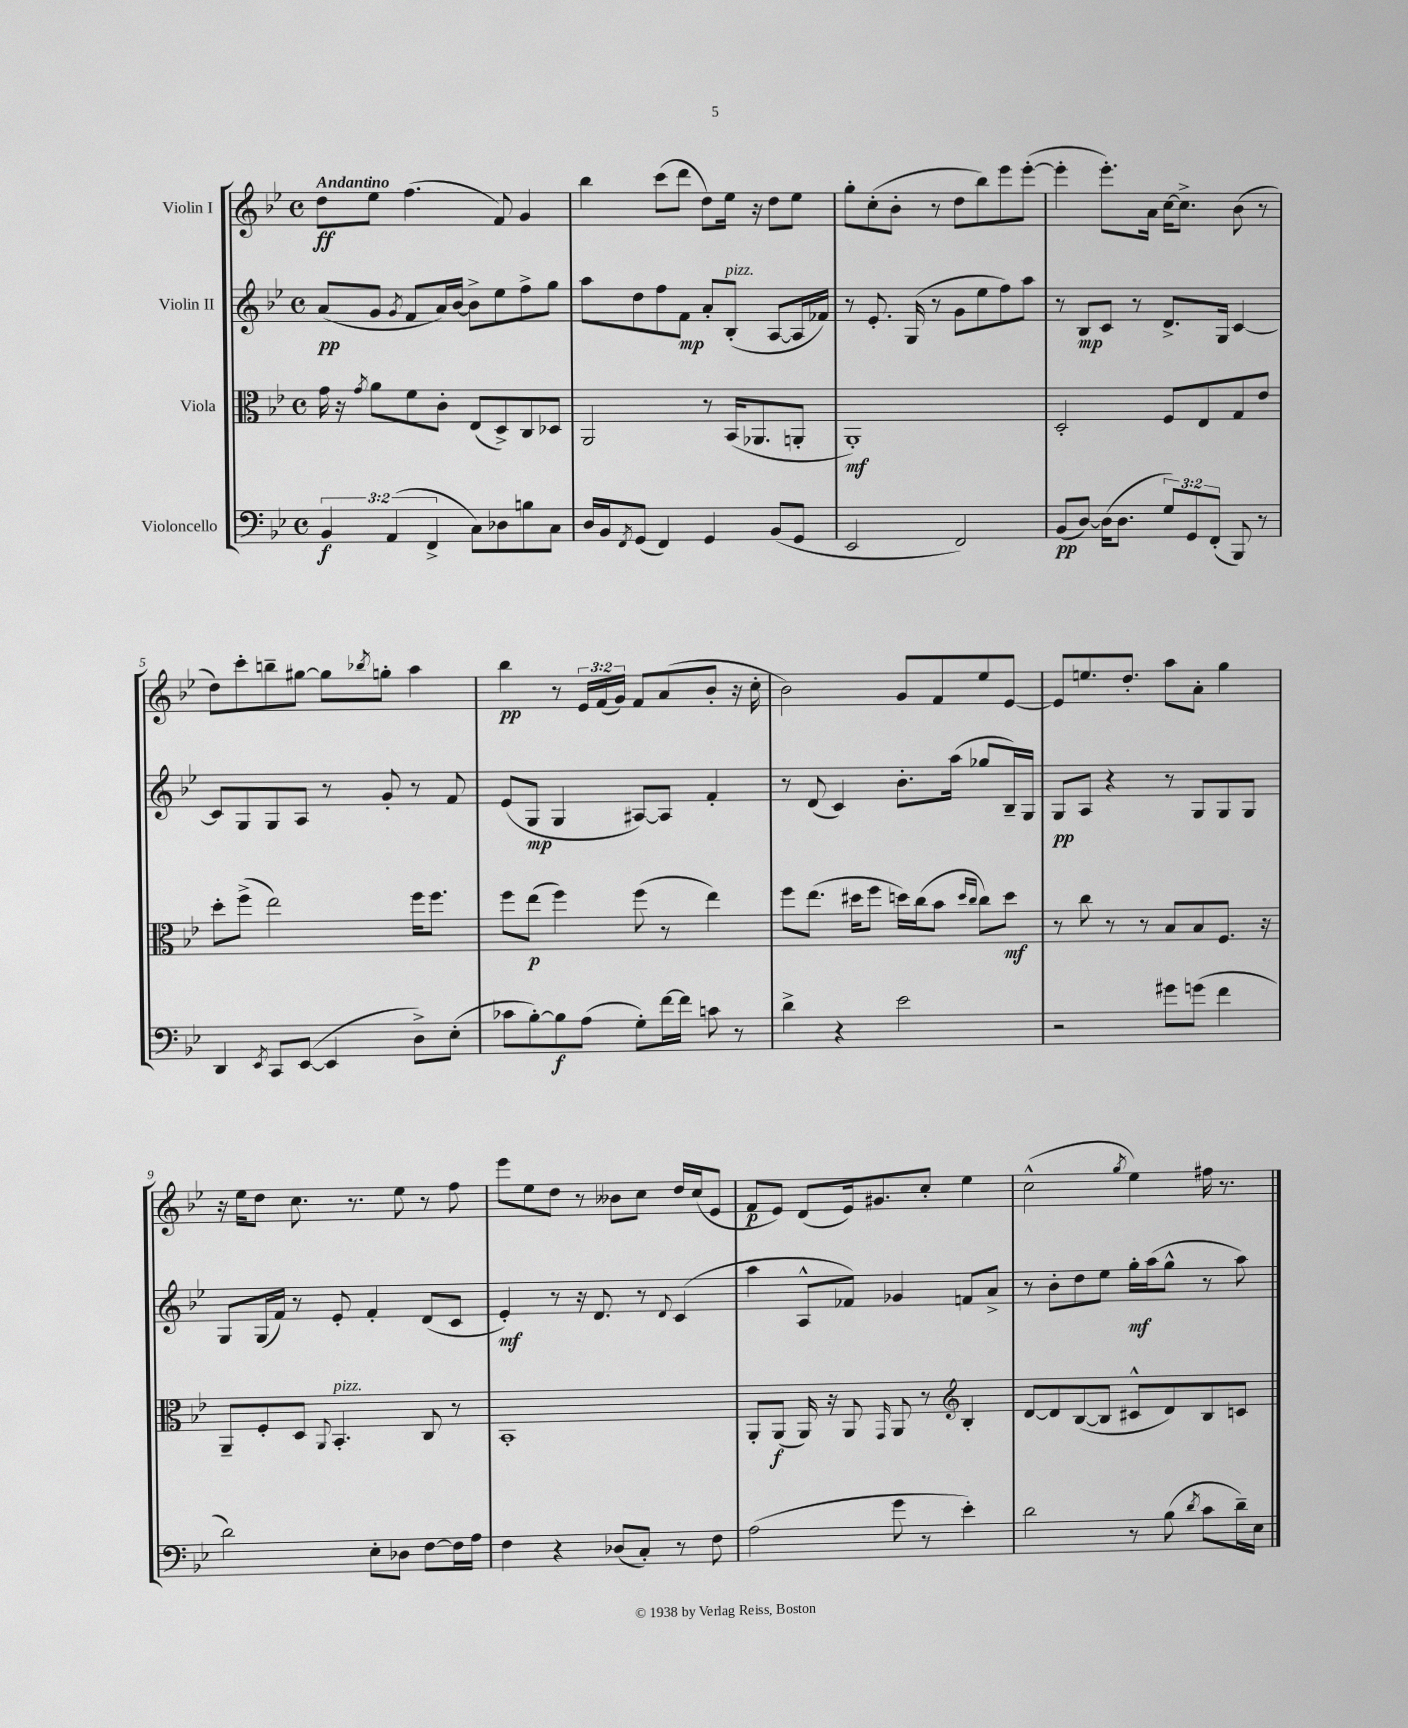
<<
\new StaffGroup <<
\new Staff = "s0" \with { instrumentName = "Violin I" } {
    \clef treble \key bes \major \defaultTimeSignature \time 4/4 \override Staff.TupletNumber.text = #tuplet-number::calc-fraction-text \tempo "Andantino"
    d''8\ff ees''8 f''4.( f'8) g'4 |
    bes''4 c'''8( d'''8 d''8) ees''16 r16 d''8 ees''8 |
    g''8-. c''8-.( bes'8-. r8 d''8 bes''8) ees'''8 ees'''8~-.( |
    ees'''4-. ees'''8.-.) a'16 c''16~ c''8.-> bes'8( r8 |
    d''8) c'''8-. b''8-- gis''8~ gis''8 \acciaccatura { bes''8 } g''8-. a''4 |
    bes''4\pp r8 \tuplet 3/2 { ees'16 f'16( g'16) } f'8 a'8( bes'8-. r16 c''16-. |
    bes'2) g'8 f'8 ees''8 ees'8~ |
    ees'8 e''8. d''8.-. a''8 a'8-. g''4 |
    r16 ees''16 d''8 c''8. r8. ees''8 r8 f''8 |
    ees'''8 ees''8 d''8 r8 beses'8 c''8 d''16 c''16( ees'8 |
    f'8\p ees'8) d'8( ees'16) gis'8. c''8-. ees''4 |
    c''2-^( \acciaccatura { g''8 } ees''4) fis''16 r8. \bar "|." |
}
\new Staff = "s1" \with { instrumentName = "Violin II" } {
    \clef treble \key bes \major \defaultTimeSignature \time 4/4
    a'8\pp( g'8 \acciaccatura { g'8 } f'8 a'16) bes'16~ bes'8-> ees''8 f''8-> g''8 |
    a''8 d''8 f''8 f'8\mp a'8-. bes8-.^\markup { \italic "pizz." }( a8~ a16 fes'16) |
    r8 ees'8.-. g16( r8 g'8 ees''8 f''8) a''8 |
    r8 bes8\mp c'8 r8 d'8.-> g16 c'4~ |
    c'8 g8 g8 a8 r8 g'8-. r8 f'8 |
    ees'8( g8\mp g4 ais8~) ais8 f'4-. |
    r8 d'8( c'4) bes'8.-. a''16( ges''8 bes16--) g16 |
    g8\pp a8 r4 r8 g8 g8 g8 |
    g8 g16( f'16) r8 ees'8-. f'4-. d'8( c'8 |
    ees'4-.\mf) r8 r16 d'8. r8 \appoggiatura { d'8 } c'4( |
    a''4 a8-^ fes'8) ges'4 f'8 a'8-> |
    r8 bes'8-. d''8 ees''8 g''16-.\mf a''16( g''8-^ r8 a''8) \bar "|." |
}
\new Staff = "s2" \with { instrumentName = "Viola" } {
    \clef alto \key bes \major \defaultTimeSignature \time 4/4
    g'16 r16 \acciaccatura { g'8 } a'8 f'8 c'8-. ees8( d8->) c8 des8 |
    a,2 r8 bes,16( aes,8. a,8-. |
    a,1-.\mf) |
    d2-. f8 ees8 g8 ees'8 |
    d''8-. f''8->( ees''2) f''16 f''8. |
    f''8 ees''8\p( f''4) f''8( r8 ees''4) |
    f''8 ees''8.( dis''16 f''8 d''16) c''16( bes'8 \grace { d''16 c''16 } c''8) d''8\mf |
    r8 c''8 r8 r8 bes8 bes8 f8. r16 |
    a,8-- f8-. d8 \appoggiatura { a,8 } bes,4.-.^\markup { \italic "pizz." } c8 r8 |
    bes,1-. |
    a,8-. a,8\f( a,16) r16 a,8 \grace { g,16 } a,8 r8 \clef treble bes4-. |
    d'8~ d'8 bes8~( bes8 cis'8-^ d'8) bes8 c'8 \bar "|." |
}
\new Staff = "s3" \with { instrumentName = "Violoncello" } {
    \clef bass \key bes \major \defaultTimeSignature \time 4/4 \override Staff.TupletNumber.text = #tuplet-number::calc-fraction-text
    \tuplet 3/2 { bes,4\f a,4( f,4-> } c8) des8 b8 c8 |
    d16 bes,16 \acciaccatura { f,8 } g,8( f,4) g,4 bes,8( g,8 |
    ees,2 f,2) |
    bes,8\pp( d8~) d16( d8. \tuplet 3/2 { g8) g,8 f,8-.( } bes,,8) r8 |
    d,4 \acciaccatura { ees,8 } c,8 ees,8~( ees,4 d8->) ees8-.( |
    ces'8 bes8~-.) bes8\f a8( g8-.) f'16~ f'16 c'8 r8 |
    d'4-> r4 ees'2 |
    r2 gis'8 g'8( f'4 |
    d'2) ees8-. des8 f8~ f16 a16 |
    f4 r4 des8( c8-.) r8 f8 |
    a2( g'8 r8 ees'4-.) |
    d'2 r8 bes8( \acciaccatura { d'8 } c'8 d'16--) ees16 \bar "|." |
}
>>
>>
